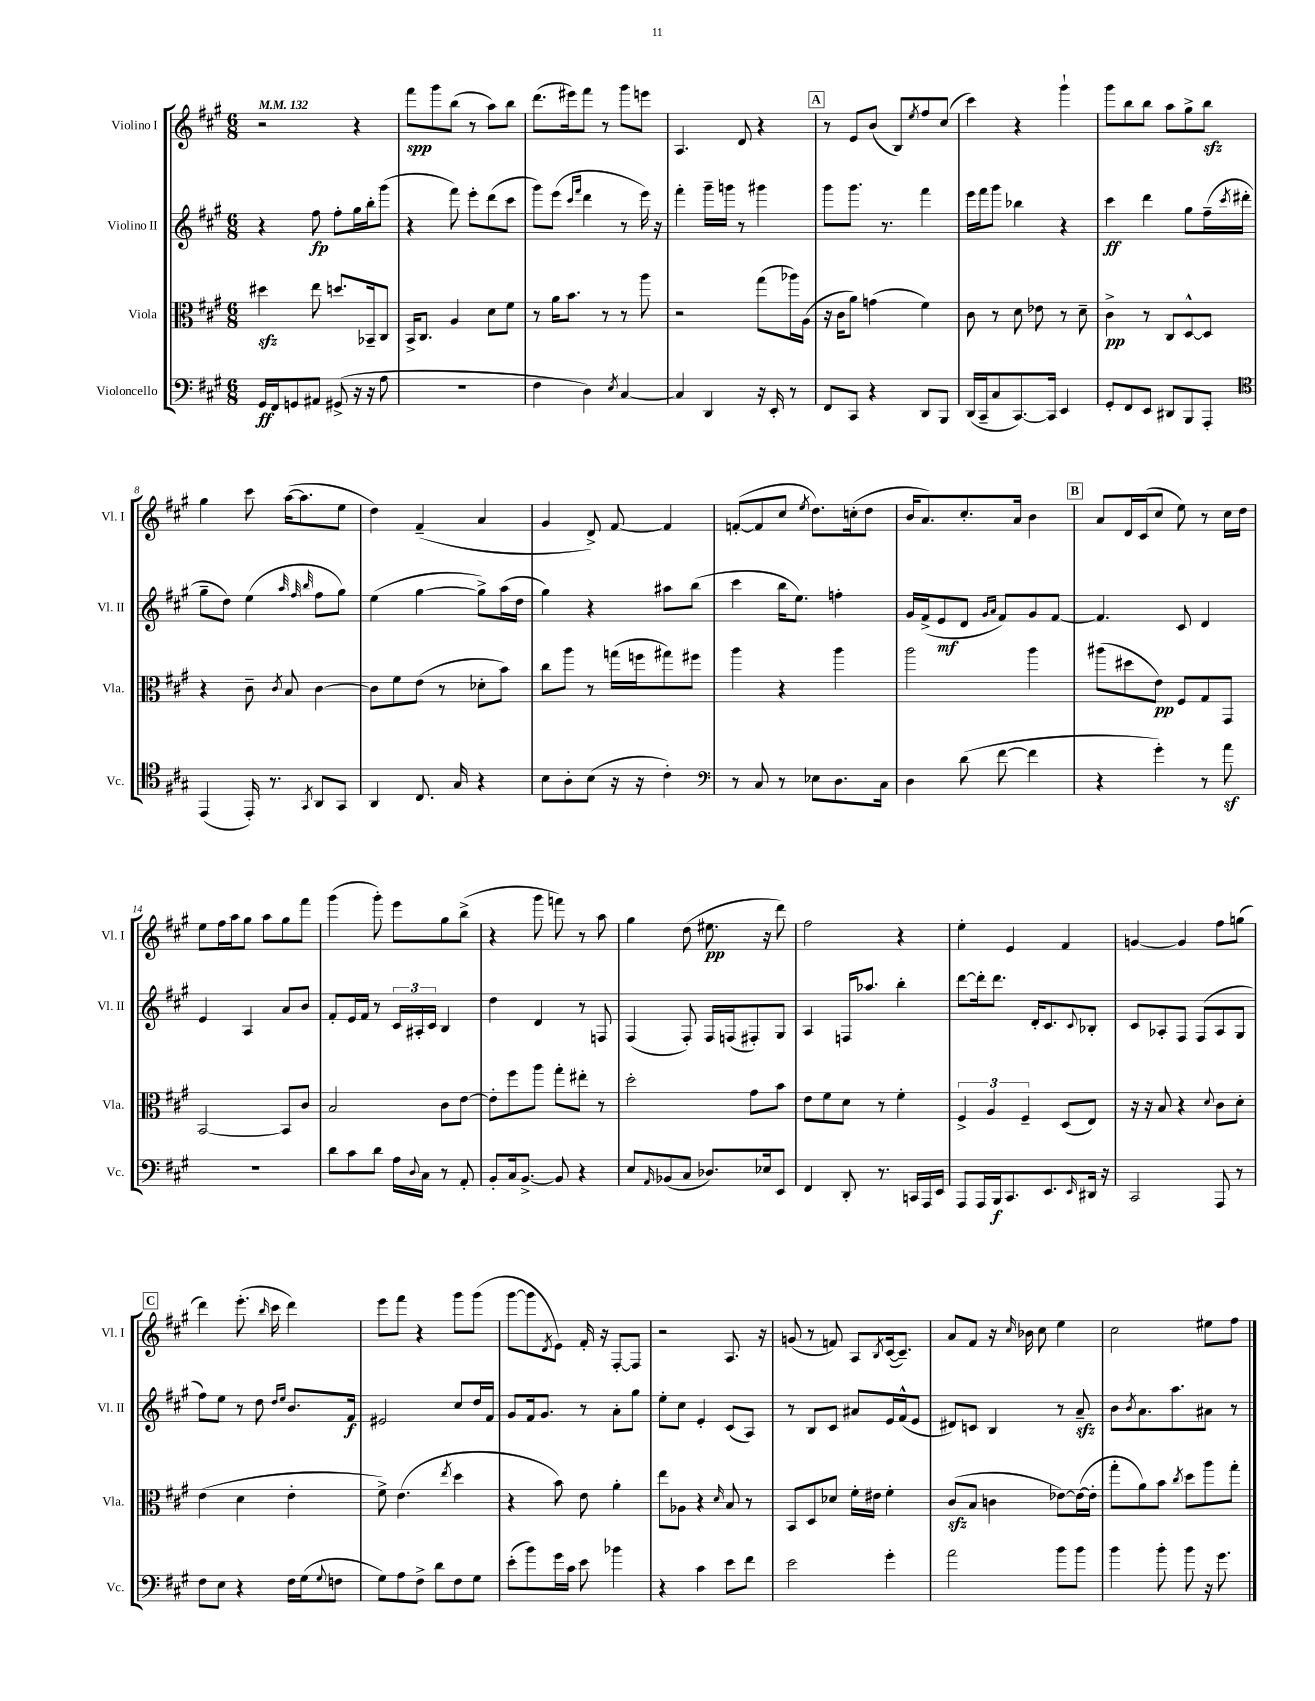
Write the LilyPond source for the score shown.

<<
\new StaffGroup <<
\new Staff = "s0" \with { instrumentName = "Violino I" shortInstrumentName = "Vl. I" } {
    \clef treble \key a \major \numericTimeSignature \time 6/8 \tempo 4 = 132
    r2 r4 |
    fis'''8\spp gis'''8 b''8( r8 a''8) b''8 |
    d'''8.( eis'''16) fis'''8 r8 gis'''8 e'''8 |
    a4. d'8 r4 |
    \mark \markup { \box "A" } r8 e'8 b'8( b8) \acciaccatura { e''8 } fis''8 cis''8( |
    cis'''4) r4 gis'''4-! |
    gis'''8 b''8 b''8 a''8 gis''8-> b''8\sfz |
    gis''4 cis'''8 a''16~( a''8. e''8 |
    d''4) fis'4--( a'4 |
    gis'4 d'8->) fis'8~ fis'4 |
    f'8~-.( f'8 cis''8 \acciaccatura { e''8 } d''8.) c''16-.( d''8 |
    b'16 a'8.) cis''8.-. a'16 b'4 |
    \mark \markup { \box "B" } a'8 d'16 cis'16( cis''8 e''8) r8 cis''16 d''16 |
    e''8 fis''16 a''16 gis''8 a''8 gis''8 fis'''8 |
    gis'''4( gis'''8-.) e'''8 gis''8 b''8->( |
    r4 gis'''8 f'''8) r8 a''8 |
    gis''4 d''8( eis''8.\pp r16 d'''8) |
    fis''2 r4 |
    e''4-. e'4 fis'4 |
    g'4~ g'4 fis''8 g''8( |
    \mark \markup { \box "C" } d'''4) e'''8.-.( \grace { b''16 } cis'''16 d'''4) |
    e'''8 fis'''8 r4 gis'''8 gis'''8( |
    gis'''8~ gis'''8 \acciaccatura { d'8 } e'8) fis'16-. r16 fis8~-. fis8 |
    r2 a8. r16 |
    g'8( r8 f'8) a8 \acciaccatura { b8 } cis'16~( cis'8.--) |
    a'8 fis'8 r16 \grace { cis''16 } bes'16 cis''8 e''4 |
    cis''2 eis''8 fis''8 \bar "|." |
}
\new Staff = "s1" \with { instrumentName = "Violino II" shortInstrumentName = "Vl. II" } {
    \clef treble \key a \major \numericTimeSignature \time 6/8
    r4 fis''8\fp fis''8-. gis''16 b''16-. gis'''8( |
    r4 fis'''8) e'''8-. d'''8( cis'''8 |
    gis'''8) e'''8( \grace { cis'''16 fis'''16 } d'''4 r8 e'''16) r16 |
    fis'''4-. gis'''16-- g'''16 r8 gis'''4 |
    \mark \markup { \box "A" } gis'''8 gis'''8. r8. fis'''4 |
    e'''16 fis'''16 gis'''8 bes''4 r4 |
    cis'''4\ff d'''4 gis''8 fis''16--( \acciaccatura { cis'''8 } dis'''16-. |
    gis''8-- d''8) e''4( \grace { a''32 fis''32 b''32 } fis''8 gis''8) |
    e''4( gis''4~ gis''8->) a''16( d''16 |
    gis''4) r4 ais''8 b''8( |
    cis'''4 b''16 e''8.) f''4-. |
    gis'16 fis'16->( e'8\mf d'8 \grace { gis'16 a'16 } fis'8) gis'8 fis'8~ |
    \mark \markup { \box "B" } fis'4. cis'8 d'4 |
    e'4 a4 a'8 b'8 |
    fis'8-. e'16 fis'16 r8 \tuplet 3/2 { cis'16 ais16-. cis'16 } b4 |
    d''4 d'4 r8 f8 |
    fis4( fis8-.) fis16 f16( fis8-.) gis8 |
    a4 f16 aes''8. b''4-. |
    d'''8~ d'''16-. d'''8. d'16-. cis'8. \appoggiatura { cis'8 } bes8-. |
    cis'8 aes8-. fis8 fis8( aes8 gis8 |
    \mark \markup { \box "C" } fis''8) e''8 r8 d''8 \grace { d''16 e''16 } b'8. fis'16\f |
    eis'2 cis''8 d''16 fis'16 |
    gis'8 fis'16 gis'8. r8 a'8-. gis''8 |
    e''8-. cis''8 e'4-. cis'8( a8) |
    r8 b8 cis'8 ais'8 e'16 fis'16-^( e'8 |
    dis'8) c'8 b4 r8 a'8--\sfz |
    b'8 \acciaccatura { b'8 } a'8. a''8. ais'8 r8 \bar "|." |
}
\new Staff = "s2" \with { instrumentName = "Viola" shortInstrumentName = "Vla." } {
    \clef alto \key a \major \numericTimeSignature \time 6/8
    dis''4\sfz e''8 d''8. bes,16-- cis8 |
    b,16-> cis8. a4 d'8 fis'8 |
    r8 a'16 b'8. r8 r8 a''8 |
    r2 gis''8( aes''16) a16( |
    \mark \markup { \box "A" } r16 cis'16 a'8) g'4( fis'4) |
    cis'8 r8 d'8 ees'8 r8 d'8-- |
    cis'4->\pp r8 cis8 d8~-^ d8 |
    r4 cis'8-- \acciaccatura { cis'8 } b8 cis'4~ |
    cis'8 fis'8 e'8( r8 des'8-. b'8) |
    cis''8 a''8 r8 g''16( f''16 gis''8) fis''8 |
    a''4 r4 a''4 |
    a''2 a''4 |
    \mark \markup { \box "B" } ais''8( dis''8 e'8\pp) fis8 gis8 gis,8 |
    b,2~ b,8 cis'8 |
    b2 cis'8 e'8~ |
    e'8-. fis''8 a''8 gis''8-. eis''8-. r8 |
    d''2-. gis'8 b'8 |
    e'8 fis'8 d'8 r8 fis'4-. |
    \tuplet 3/2 { fis4-> a4 fis4-- } d8( e8) |
    r16 r16 b8 r4 \appoggiatura { d'8 } cis'8 d'8-. |
    \mark \markup { \box "C" } e'4( d'4 e'4-. |
    fis'8->) e'4.( \acciaccatura { e''8 } d''4 |
    r4 b'8) e'8 a'4-. |
    e''8 aes8 r4 \grace { d'16 } b8 r8 |
    b,8 d8 des'8 fis'16-. eis'16 fis'4-. |
    cis'8\sfz( b8 c'4 ees'8~) ees'16~( ees'16-. |
    gis''8-. a'8) b'8 \acciaccatura { cis''8 } d''8 a''8 gis''8-. \bar "|." |
}
\new Staff = "s3" \with { instrumentName = "Violoncello" shortInstrumentName = "Vc." } {
    \clef bass \key a \major \numericTimeSignature \time 6/8
    gis,16\ff fis,16 g,8 ais,8 gis,8->( r16 r16 a8 |
    R2. |
    fis4 d4) \acciaccatura { e8 } cis4~ |
    cis4 d,4 r16 e,16-. r8 |
    \mark \markup { \box "A" } fis,8 cis,8 r4 d,8 b,,8 |
    d,16( cis,16-- cis8 cis,8.~) cis,16 e,4 |
    gis,8-. fis,8 e,8 dis,8 b,,8 a,,8-. |
    \clef tenor e,4( e,16-.) r8. \acciaccatura { gis,8 } a,8 gis,8 |
    a,4 cis8. gis16 r4 |
    b8 a8-. b8( r16 r16 cis'4-.) |
    \clef bass r8 cis8 r8 ees8 d8. cis16 |
    d4 d'8( fis'8~ fis'4 |
    \mark \markup { \box "B" } r4 gis'4-.) r8 a'8\sf |
    R2. |
    d'8 cis'8 d'8 a16 \appoggiatura { d8 } cis16 r8 a,8-. |
    b,8-. cis16 b,8.~-> b,8 r4 |
    e8 \grace { a,16 } bes,8( cis8 des8.) ees16 e,8 |
    fis,4 d,8-. r8. c,16 a,,16 e,16 |
    a,,8 a,,16 b,,16\f cis,8. e,8. \grace { e,16 } dis,16 r16 |
    cis,2 a,,8 r8 |
    \mark \markup { \box "C" } fis8 e8 r4 fis16 gis16( \appoggiatura { gis8 } f8 |
    gis8) a8 fis8-> d'8 fis8 gis8 |
    e'8-.( b'8) gis'16 cis'16 e'8 bes'4 |
    r4 cis'4 e'8 fis'8 |
    e'2 gis'4-. |
    a'2 b'8 b'8 |
    b'4 b'8-. b'8 r16 gis'8. \bar "|." |
}
>>
>>
